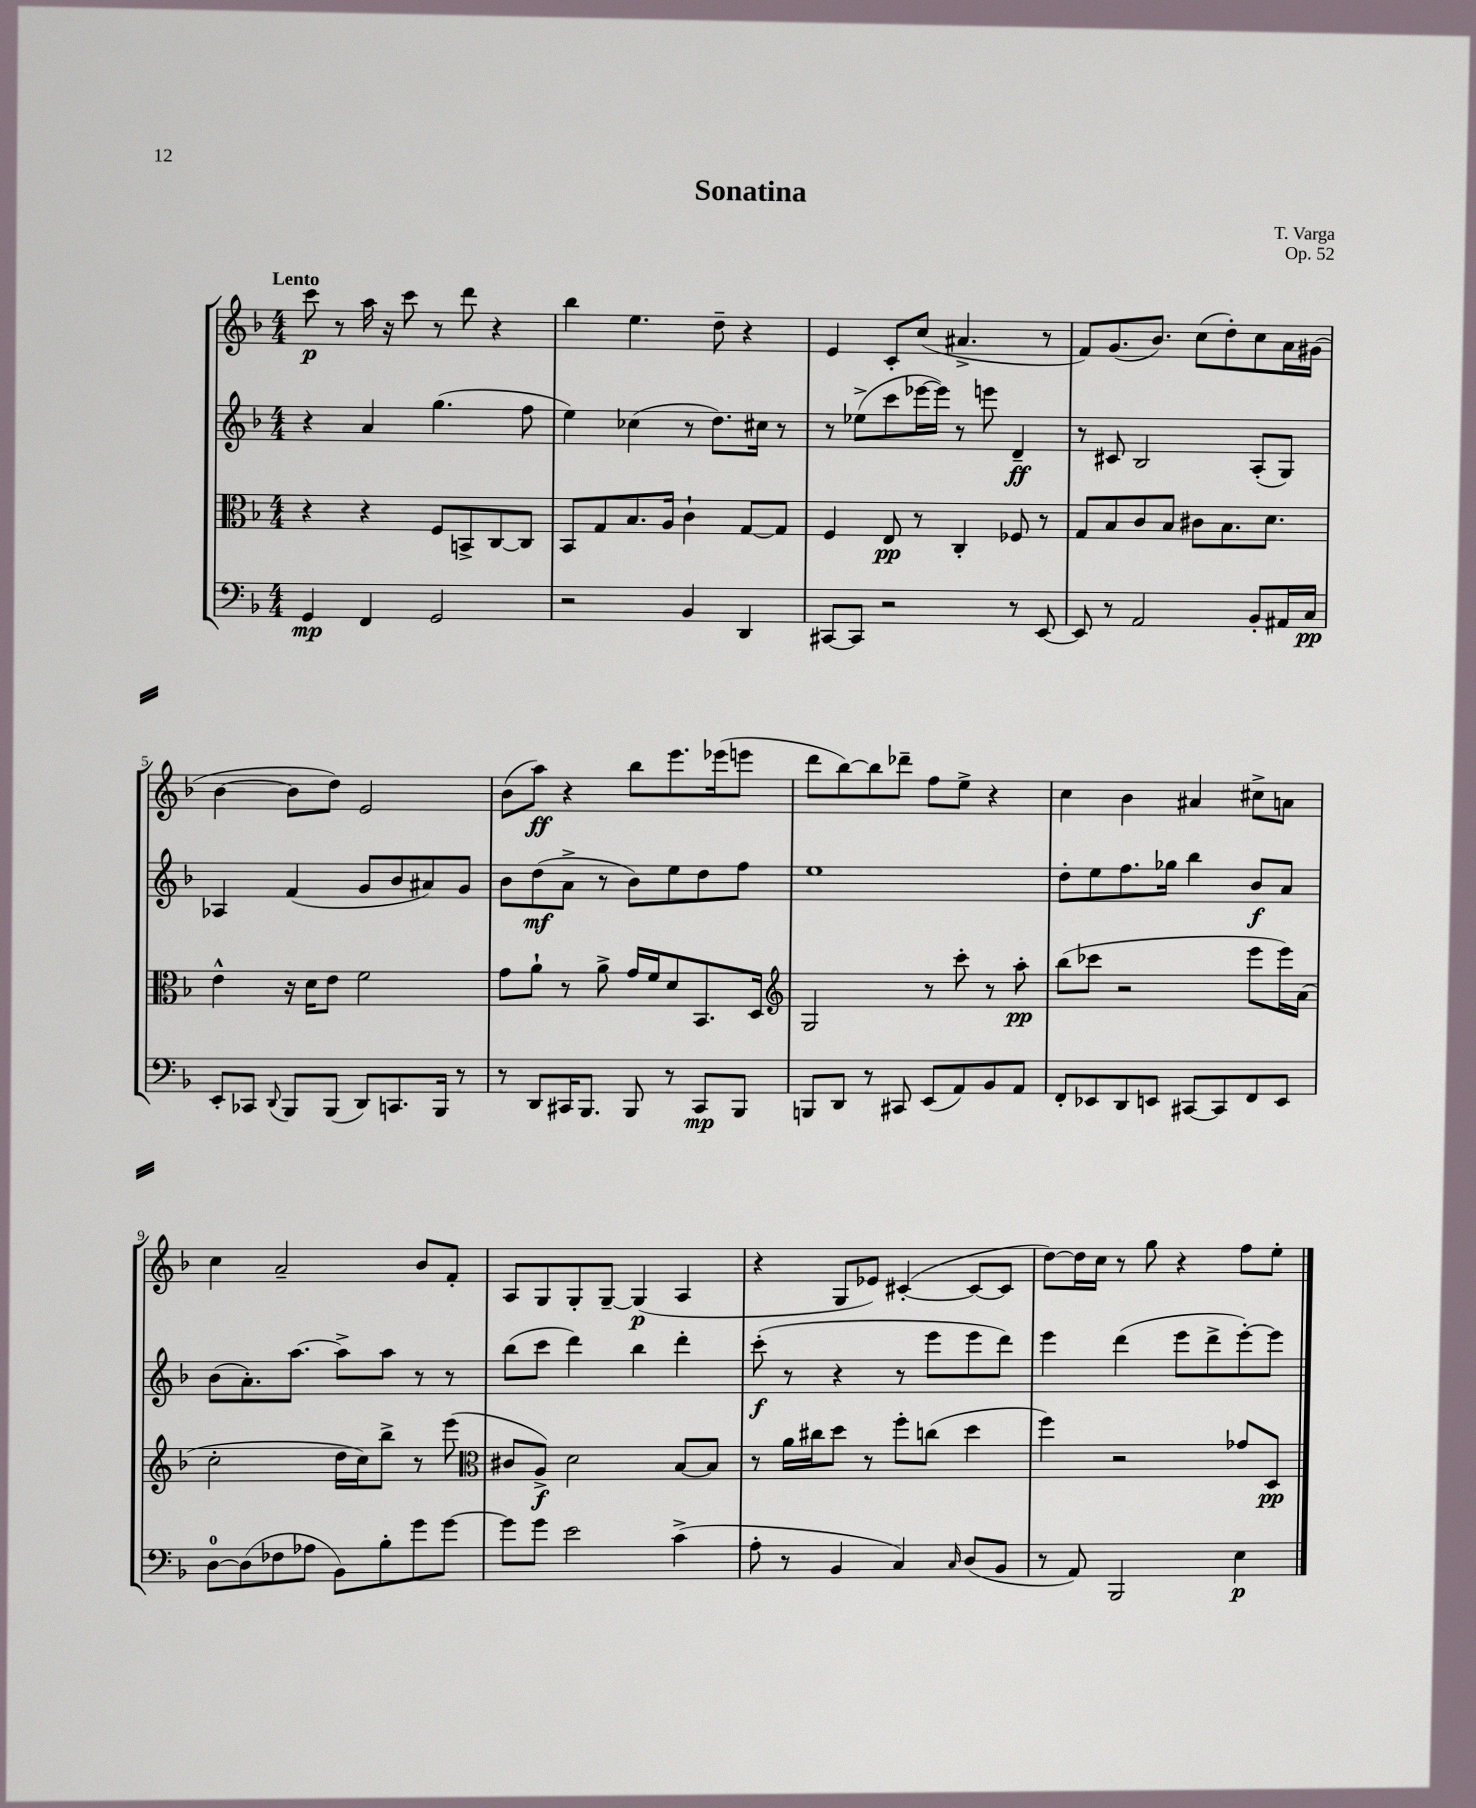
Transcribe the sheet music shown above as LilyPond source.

\header { title = "Sonatina" composer = "T. Varga" opus = "Op. 52" }
<<
\new StaffGroup <<
\new Staff = "s0" {
    \clef treble \key f \major \numericTimeSignature \time 4/4 \tempo "Lento"
    \autoBeamOff c'''8\p r8 a''16 r16 c'''8 r8 d'''8 r4 |
    bes''4 e''4. d''8-- r4 |
    e'4 c'8[-. c''8]( ais'4.-> r8 |
    f'8[) g'8.( bes'8.]) c''8[( d''8-.) c''8 a'16 gis'16]( |
    bes'4~ bes'8[ d''8]) e'2 |
    bes'8[( a''8]\ff) r4 bes''8[ e'''8. ees'''16( e'''8] |
    d'''8[ bes''8~) bes''8 des'''8]-- f''8[ e''8]-> r4 |
    c''4 bes'4 ais'4 cis''8[-> a'8] |
    c''4 a'2-- bes'8[ f'8]-. |
    a8[ g8 g8-. g8]~-- g4\p( a4 |
    r4 g8[ ees'8]) cis'4~-.( cis'8[~ cis'8] |
    d''8[~) d''16 c''16] r8 g''8 r4 f''8[ e''8]-. \bar "|." |
}
\new Staff = "s1" {
    \clef treble \key f \major \numericTimeSignature \time 4/4
    \autoBeamOff r4 a'4 g''4.( f''8 |
    e''4) ces''4( r8 d''8.[) cis''16] r8 |
    r8 ees''8[->( c'''8 ees'''16~ ees'''16]) r8 e'''8 d'4--\ff |
    r8 cis'8 bes2 a8[-.( g8]) |
    aes4 f'4( g'8[ bes'8 ais'8) g'8] |
    bes'8[ d''8\mf( a'8]-> r8 bes'8[) e''8 d''8 f''8] |
    e''1 |
    d''8[-. e''8 f''8. ges''16] bes''4 bes'8[\f a'8] |
    bes'8[( a'8.-.) a''8.]~ a''8[-> a''8] r8 r8 |
    bes''8[( c'''8] d'''4) bes''4 d'''4-. |
    c'''8-.\f( r8 r4 r8 e'''8[ e'''8 d'''8]) |
    e'''4 d'''4( e'''8[ d'''8-> e'''8~-.) e'''8] \bar "|." |
}
\new Staff = "s2" {
    \clef alto \key f \major \numericTimeSignature \time 4/4
    \autoBeamOff r4 r4 f8[ b,8-> c8~ c8] |
    bes,8[ g8 bes8. a16] c'4-! g8[~ g8] |
    f4 e8\pp r8 c4-. fes8 r8 |
    g8[ bes8 c'8 bes8] cis'8[ bes8. d'8.] |
    e'4-^ r16 d'16[ e'8] f'2 |
    g'8[ a'8]-! r8 a'8-> g'16[ f'16 d'8 bes,8. d16] |
    \clef treble g2 r8 c'''8-. r8 a''8-.\pp |
    bes''8[( ces'''8] r2 e'''8[ e'''16) a'16]( |
    c''2-. d''16[ c''16) bes''8]-> r8 e'''8( |
    \clef alto cis'8[ a8]->\f) d'2 bes8[~ bes8] |
    r8 a'16[ cis''16 d''8] r8 f''8[-. c''8]( d''4 |
    f''4) r2 ges'8[ d8]\pp \bar "|." |
}
\new Staff = "s3" {
    \clef bass \key f \major \numericTimeSignature \time 4/4
    \autoBeamOff g,4\mp f,4 g,2 |
    r2 bes,4 d,4 |
    cis,8[~ cis,8] r2 r8 e,8~ |
    e,8 r8 a,2 bes,8[-. ais,16 c16]\pp |
    e,8[-. ces,8] \appoggiatura { d,8 } bes,,8[ bes,,8]( d,8[) c,8. bes,,16] r8 |
    r8 d,8[ cis,16 bes,,8.] bes,,8 r8 cis,8[\mp bes,,8] |
    b,,8[ d,8] r8 cis,8 e,8[( a,8) bes,8 a,8] |
    f,8[-. ees,8 d,8 e,8] cis,8[~ cis,8 f,8 e,8] |
    d8[-0~ d8( fes8 aes8] bes,8[) bes8-. g'8 g'8]~ |
    g'8[ g'8] e'2 c'4->( |
    a8-. r8 bes,4 c4) \grace { c16 } d8[( bes,8] |
    r8 a,8) bes,,2 e4\p \bar "|." |
}
>>
>>
